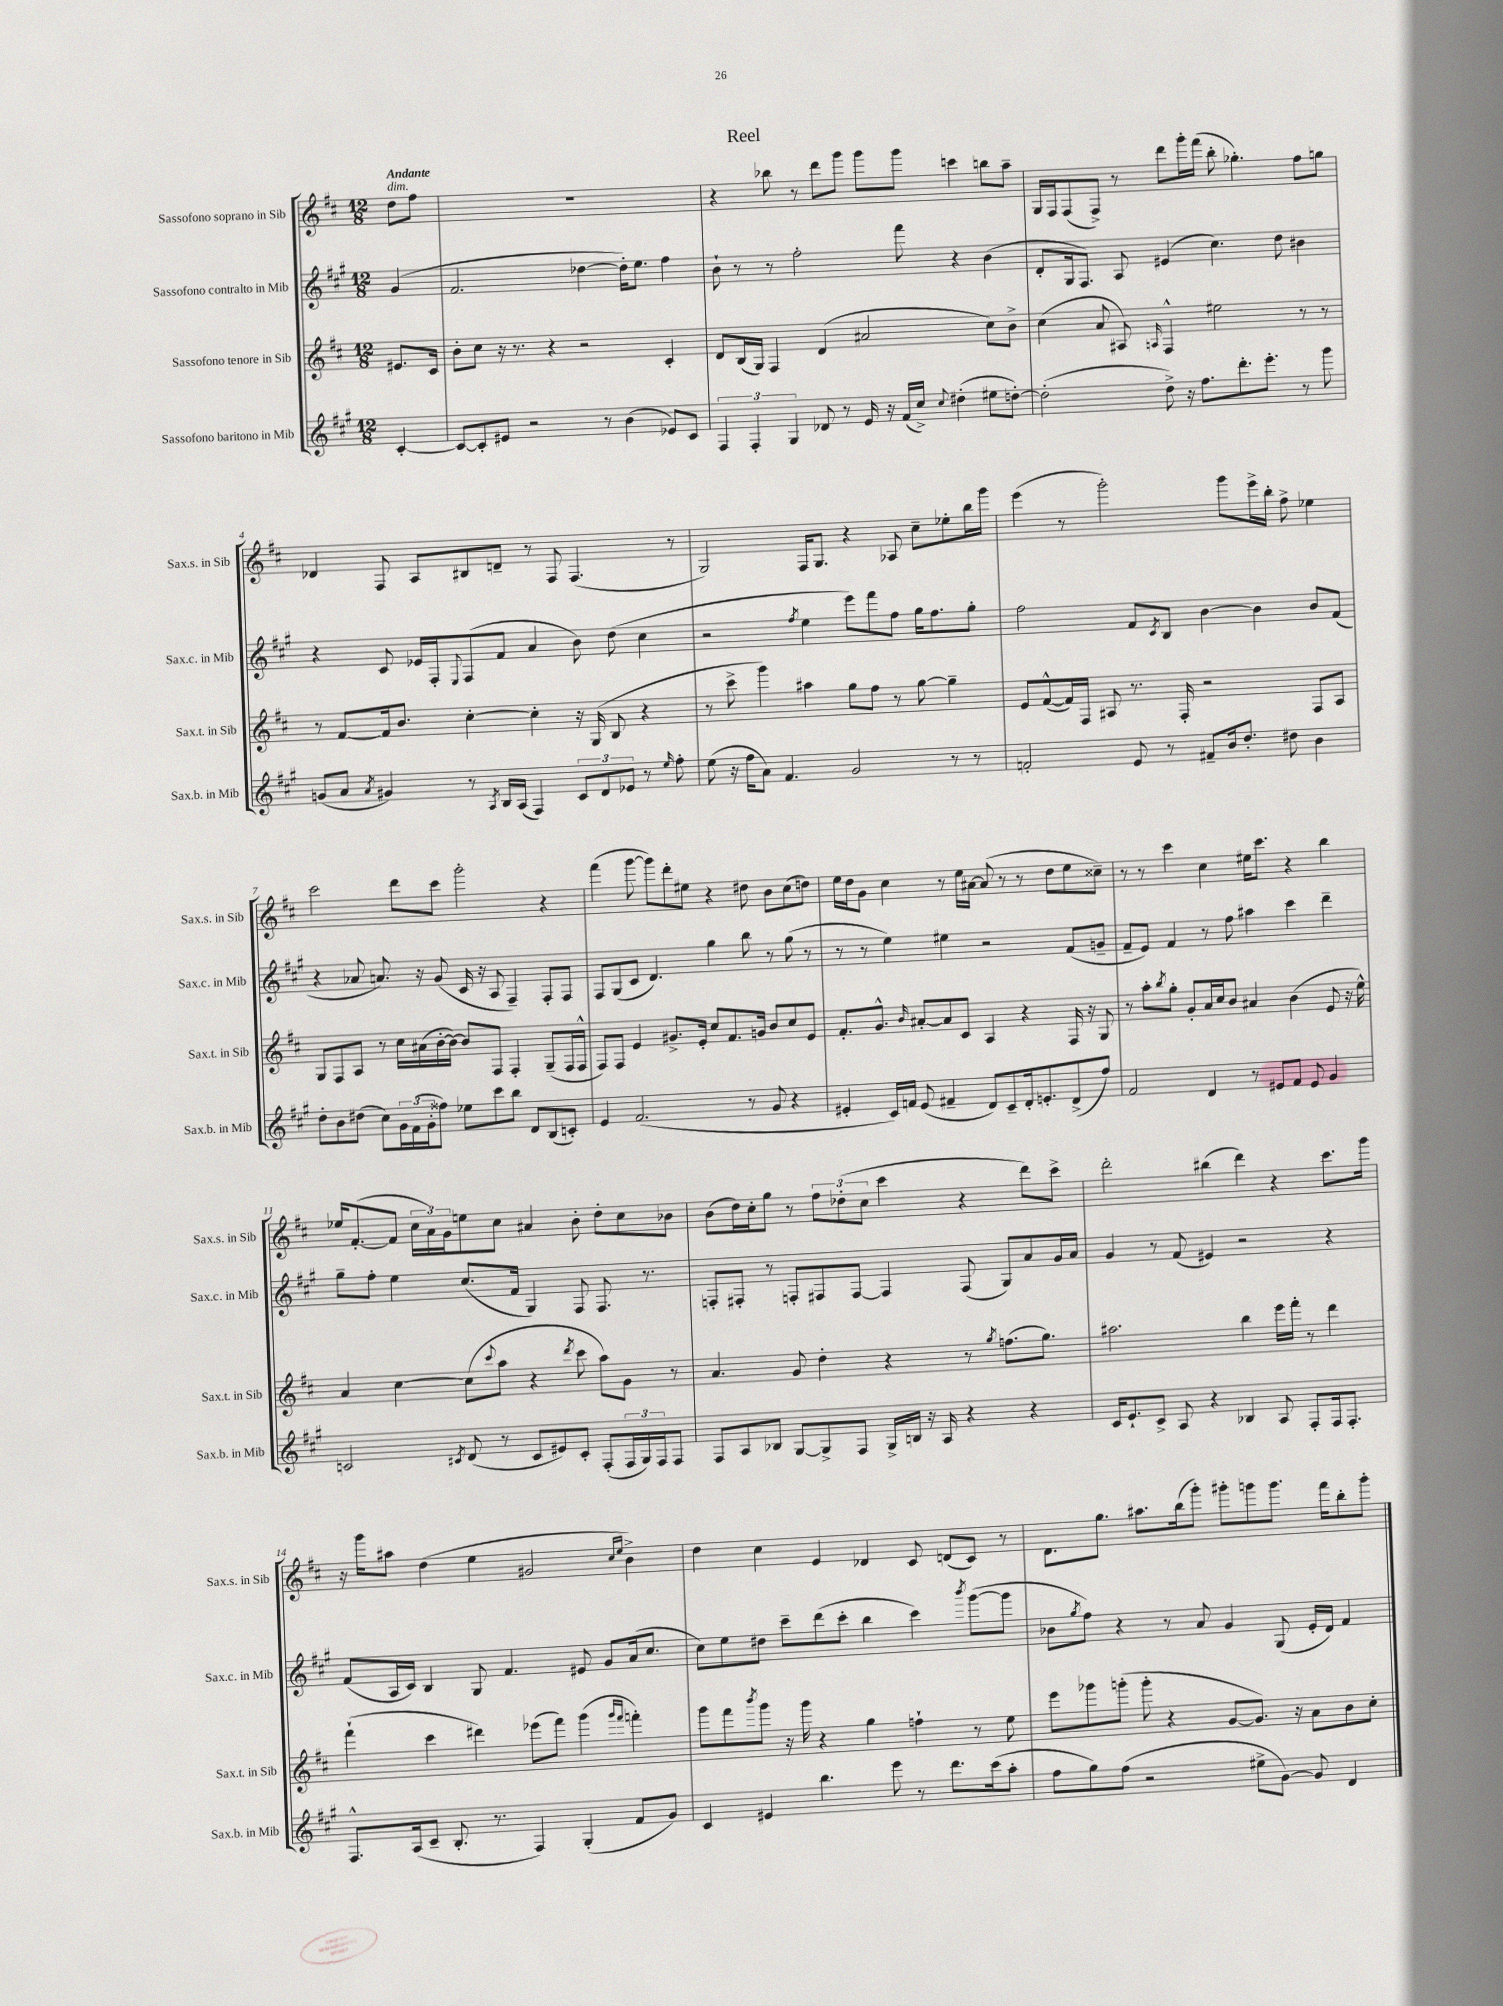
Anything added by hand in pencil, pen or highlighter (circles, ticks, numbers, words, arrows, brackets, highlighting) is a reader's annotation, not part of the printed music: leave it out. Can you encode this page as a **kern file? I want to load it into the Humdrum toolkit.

**kern	**kern	**kern	**kern
*staff4	*staff3	*staff2	*staff1
*clefG2	*clefG2	*clefG2	*clefG2
*k[f#c#g#]	*k[f#c#]	*k[f#c#g#]	*k[f#c#]
*M12/8	*M12/8	*M12/8	*M12/8
[4c#'/	8.e#/L	(4g#/	8dd\L
.	.	.	8ff#\J
.	16c#/Jk	.	.
=	=	=	=
8c#/_L	8b'\L	2.f#/	1.r
8c#'/]	8cc#\J	.	.
8e#/J	16r	.	.
.	8.r	.	.
2r	.	.	.
.	4r	.	.
.	2r	[4dd-\	.
8r	.	.	.
(4b\	.	16dd-'\]LK)	.
.	.	8.ee\J	.
8e-/L)	4c#'/	4ff#\	.
8c#/J	.	.	.
=	=	=	=
6F#/	8d/L	8b`\	4r
.	(16B/L	8r	.
6F#'/	.	.	.
.	16G/JJ)	.	.
.	4F#/	8r	8bb-\
6G#/	.	.	.
.	.	2ff#'\	8r
8d-/	(4d/	.	8ddd\L
8r	.	.	8ggg\J
16e/	2a#/	.	8ggg\L
16r	.	.	.
(16f#/LL	.	8fff#\	8ggg\J
16cc#^/JJ)	.	.	.
8qqcc#/	.	.	.
(4dd#'\	.	4r	4ccc\
8ee#\L	8cc#\L)	(4b\	8bb\L
[8dd'\J)	8b^\J	.	8aa~\J
=	=	=	=
(2dd'\]	(4cc#\	8d'/L	16G/LL
.	.	.	16F#/J
.	.	16G#/k	(8F#/
.	.	8.F#/J)	.
.	8a/	.	8F#^/J)
.	8A#/)	8A/	8r
.	16qqA/	.	.
8dd^\)	4F#^^/	(4e#/	8ddd\L
16r	.	.	16ggg'\L
8.ff#\L	.	.	(16fff#\JJ
.	2ee#\	4.cc#\)	8bb'\
8.ddd'\	.	.	4.gg-'\)
8.eee'\J	.	.	.
.	.	8dd\	.
8r	8r	4b#\	8ff#\L
8ggg#\	8r	.	8gg\J
=	=	=	=
(8g/L	8r	4r	4d-/
8a/J	[8f#/L	.	.
8qa/	.	.	.
4g#/)	16f#/]k	8c#/	8F#/
.	8.b/J	.	.
.	.	16e-/LL	8A/L
.	.	16F#'/J	.
.	.	8qqE/	.
8r	[4cc#'\	(8F#/	8B#/
8qA/	.	.	.
16B/LL	.	8f#/J	8d~/J
(16A/JJ	.	.	.
4F#/)	4cc#'\]	4a/	8r
.	.	.	8F#/
12c#/L	16r	8b\)	(4.F#/
.	(16G/	.	.
12d/	.	.	.
.	8B/	(8dd\	.
12e-/J	.	.	.
8r	4r	4cc#\	.
16qqee/	.	.	.
8ff#'\	.	.	8r
=	=	=	=
(8ee\	8r	2r	2G/)
16r	8ccc#^\	.	.
16ff#\LK	.	.	.
8a\J)	4ggg\)	.	.
4.f#/	.	.	.
.	.	8qff#/	.
.	4aa#\	4ee\	16F#/LK
.	.	.	8.G/J
2g#/	8gg\L	8eee\L)	4r
.	8ff#\J	8fff#\	.
.	8r	8ff#\J	8A-/
.	[8gg\	16gg#\LK	8cc#~\L
.	.	8.ff#\	.
8r	4gg~\]	.	8ee-'\
8r	.	8gg#'\J	16bb\L
.	.	.	16ggg\JJ
=	=	=	=
2f'/	8e/L	2ff#\	(4eee\
.	([8f#^^/	.	.
.	16f#/]L)	.	8r
.	16F#/JJ	.	.
.	8A#/	.	2ggg'\)
8e/	8.r	8f#/L	.
.	.	8qc#/	.
8r	.	8B/J	.
.	16F#'/	.	.
8f#~/L	2r	[4b\	.
16b/k	.	.	8ggg\L
8.dd'/J	.	.	.
.	.	4b\]	16eee^\L
.	.	.	16bb'\JJ
8dd#\	.	.	8ff#^\
4b\	8F#/L	8b/L	4ee-\
.	8A#/J	(8f#/J	.
=	=	=	=
8dd'\L	8G/L	4r	2ccc#\
8b\	8F#/	.	.
(8dd#\J	8A/J	8a-/	.
8cc#\L)	8r	8.a/)	.
24g#\L	16cc#\LL	.	8ddd\L
(24f#\	.	.	.
.	(16a#\	16r	.
24g#'\J	.	.	.
8ff##\J)	[16b'\	(8g#/	8ccc#\J
.	16b\_JJ)	.	.
8ee-\L	8b/]L	16c#/	2ggg'\
.	.	16r	.
8ccc#\	8F#/J	8A/	.
8bb\J	4F#'/	4F#~/)	.
8d/L	.	.	.
(8B/	(8G~/L	8F#'/L	4r
8c'/J)	16F#/L	8F#/J	.
.	16F#^^/JJ	.	.
=	=	=	=
4e/	8F#/L)	8F#/L	(4fff#\
.	8F#/J	(8G#/	.
(2.f#/	4e/	8c#/J	[8ggg\
.	.	4.d/)	8ggg\]L)
.	8.g#^/L	.	8ddd'\
.	.	.	8ee#\J
.	16e'/Jk	.	.
.	8cc#/L	4gg#\	4r
.	8.f#/	.	.
8r	.	8bb\	8dd#\
.	16g/Jk	.	.
8g#/	8b/L	8r	8b\L
4r	8cc#/	(8gg#\	(8cc#\
.	8e/J	8r	8dd\J)
=	=	=	=
4e#'/	8.f#'/L	8r	16ee\LL
.	.	.	16dd\J
.	.	8r	8g\J
.	8.g^^/J	.	.
16c#/LL)	.	4ee\)	4cc#\
16f/JJ	.	.	.
.	16qqb/	.	.
(8e#/	[8a#'/L	.	.
4f#~/	8a#/]	4ee#\	8r
.	8c#/J	.	16ee\LL
.	.	.	[16a#\JJ
8d/L)	4A/	2r	(8a#/]
8c#~/	.	.	8r
16d'/k	4r	.	8r
8.e'/	.	.	.
.	.	.	8dd\L
(8d^/	16F#/	(8f#/L	8ee\
.	16r	.	.
8ff#/J)	8G/	8g~/J	8cc##~\J)
=	=	=	=
2f#/	8r	8f#~/L	8r
.	8aa'\L	8e/J)	8r
.	8qbb/	.	.
.	8gg'\J	4f#/	4ccc#\
.	8g'/L	.	.
4d/	16a/L	8r	4cc#\
.	16cc#/J	.	.
.	8b/J	8ff#\	.
8r	4a#/	4aa#\	16ee#\LK
.	.	.	8.ccc#\J
8e#/L	.	.	.
8f#/J	(4b\	4ccc#\	4r
8e#/	.	.	.
4g#/	8e/	4ddd~\	4bb\
.	16r	.	.
.	16ee^^\)	.	.
=	=	=	=
2c/	4a/	8gg#~\L	16ee-/LK
.	.	.	([8.f#'/
.	.	8ff#'\J	.
.	[4cc#\	4ee\	8f#/]J
.	.	.	24cc#\LL
.	.	.	24a\)
.	.	.	24g\J
8qc#/	.	.	.
(8d/	(8cc#\]L	(8.cc#/L	8ee\
.	8qqccc#/	.	.
8r	8aa\J	.	8cc#\J
.	.	16f#/Jk	.
8c#/L	4r	4G#/)	4a#/
8e#/)	.	.	.
.	8qddd/	.	.
8c#'/J	8ccc#\	8F#/	8b'\
(8F#'/L	8aa\L)	8.F#/	8dd'\L
24F#/L	8g\J	.	8cc#\
24G#/)	.	.	.
.	.	8.r	.
24F#/J	.	.	.
8F#/J	8r	.	8b-\J
=	=	=	=
8F#/L	4.a/	8F'/L	(8b\L
8A/	.	8F#'/J	16dd\L)
.	.	.	16cc#'\J
8B-/J	.	8r	8gg\J
[8G#/L	8g/	8F'/L	8r
8G#^/]	4dd'\	8F#/	12ff#\L
.	.	.	(12dd-'\
8F#/J	.	[8F#/J	.
.	.	.	12cc#\J
16G#^/LL	4r	4F#/]	4ccc#\
16B/JJ	.	.	.
16r	.	.	.
16A/	.	.	.
4r	8r	(8F#/	4r
.	8qgg/	.	.
.	(8.ff\L	8G#/L)	.
4r	.	8a/	8ddd\L)
.	8.gg\J)	.	.
.	.	16g#/L	8ccc#^\J
.	.	16a/JJ	.
=	=	=	=
16c#/LK	2.aa#\	4g#/	2ddd'\
8.e`/	.	.	.
8c#^/J	.	8r	.
8A/	.	(8f#/	.
4r	.	4e#/)	(4bb#\
4B-/	4bb\	2r	4ddd\)
8A/	16eee\LL	.	4r
.	16fff#'\JJ	.	.
8F#'/L	8r	.	.
16F#/k	4ddd\	4r	8.ccc#\L
8.F#'/J	.	.	.
.	.	.	16ggg\Jk
=	=	=	=
8.F#^^/L	(4fff#`\	(8f#/L	16r
.	.	.	16ggg\LK
.	.	16A/L	8aa#\J
(16A/k	.	16c#/JJ)	.
8c#~/J	4ccc#\	4B/	(4dd\
8.B'/	.	.	.
.	4ddd#\)	8G#/	4ee\
8.r	.	.	.
.	.	4.f#/	.
4F#/)	(8eee-\L	.	2g#/
.	8fff#\J)	.	.
(4G#'/	(4ggg\	8e#/	.
.	.	8g#/L	.
.	16qqggg/LL	.	16qqcc#/LL
.	16qqfff#/JJ	.	16qqee/JJ
8f#/L	4fff'\)	(16a/k	4b^\)
.	.	8.cc#/J	.
8g#/J)	.	.	.
=	=	=	=
4c#/	8ggg\L	8cc#\L)	4dd\
.	8fff#\	8ee\	.
.	8qbbb/	.	.
4e#/	8ggg\J	8dd#\J	4cc#\
.	16r	8ccc#~\L	.
.	16ggg\	.	.
4.bb\	4r	(8ddd\	4e/
.	.	8ccc#'\J	.
.	4gg\	4bb\	4d-/
8eee\	.	.	.
8r	4ff`\	4ccc#\)	8c#/
8.ddd\L	.	.	(8d/L
.	.	8qbbb/	.
.	8r	([8ggg#\L	8c#/J)
(16ccc#\k	.	.	.
8aa'\J	8ee\	8ggg#\]J	8r
=	=	=	=
8ff#\L	8eee\L	8b-\L	8.d\L
.	.	8qgg#/	.
8gg#\)	8ggg-\	8ff#\J)	.
.	.	.	8.gg\J
(8ff#\J	(8ggg'\J	4r	.
2r	8ggg'\	.	8.aa#\L
.	4r	8r	.
.	.	.	(16bb\k
.	.	8a/	8ggg'\J)
.	[8g/L	4g#/	8ggg#'\L
8ee#^\L	8.g/]J)	.	8ggg\
[8g#\J)	.	(8G#/	8.ggg\J
.	16r	.	.
8g#/]	8a\L	16e'/LL	.
.	.	16d/JJ)	16fff#\LK
4d/	8b\	4f#/	8bb'\
.	8cc#'\J	.	8ggg'\J
==	==	==	==
*-	*-	*-	*-
